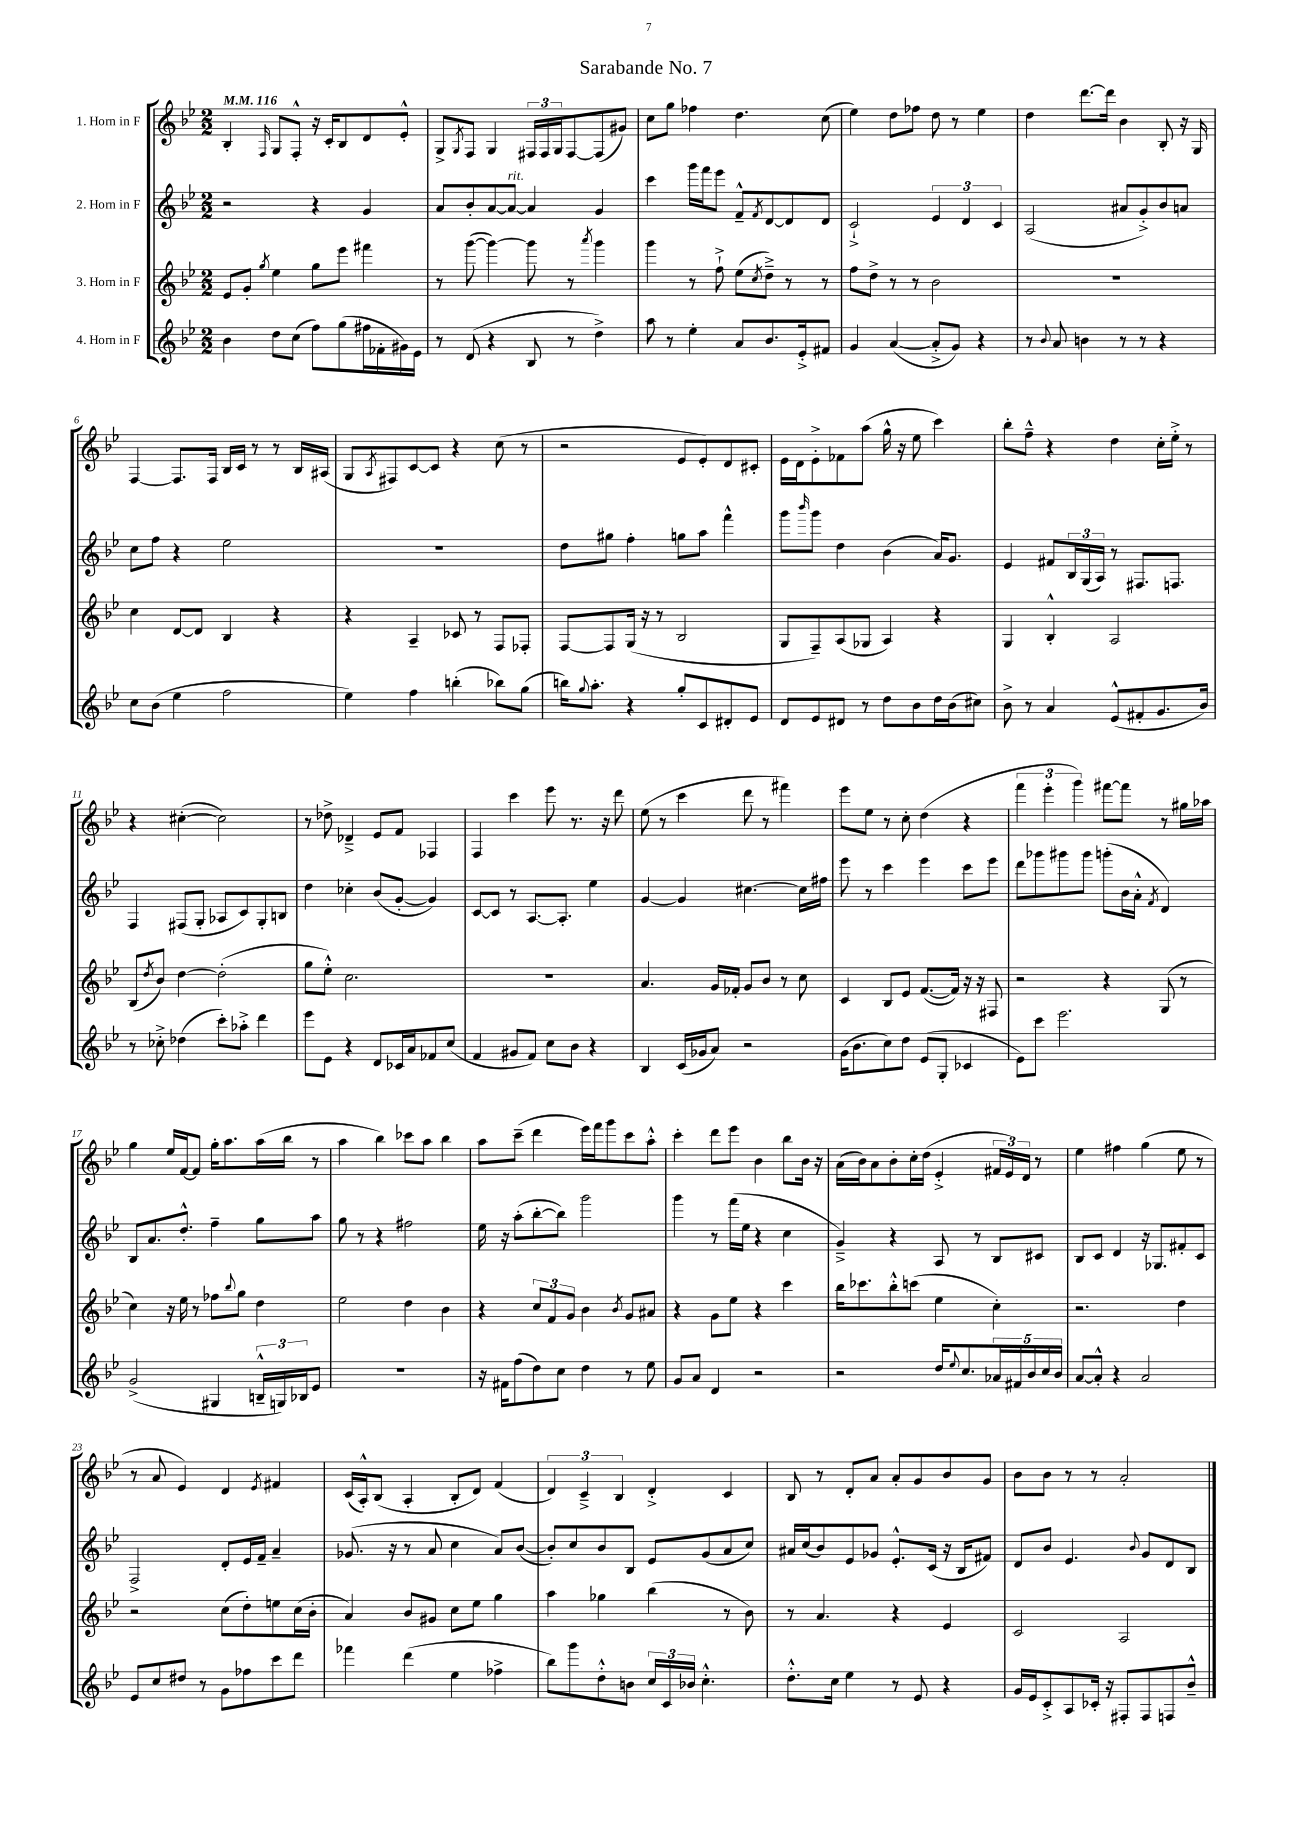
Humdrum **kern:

**kern	**kern	**kern	**kern
*staff4	*staff3	*staff2	*staff1
*clefG2	*clefG2	*clefG2	*clefG2
*k[b-e-]	*k[b-e-]	*k[b-e-]	*k[b-e-]
*M2/2	*M2/2	*M2/2	*M2/2
*MM116	*MM116	*MM116	*MM116
4b-	8e-	2r	4B-'
.	8g'	.	.
.	8qgg	.	16qqF
8dd	4ee-	.	8G
(8cc	.	.	8F'^^
8ff)	8gg	4r	16r
.	.	.	16c'
(8gg	8eee-	.	8B-
16ff#	4fff#	4g	8d
16f-'	.	.	.
16g#)	.	.	8e-'^^
16e-	.	.	.
=	=	=	=
8r	8r	8a	8G^
.	.	.	8qG
(8d	([8ggg	8b-'	8F
4r	4ggg_)	[8a	4G
.	.	8a_	.
8B-	8ggg]	4a]	24F#
.	.	.	24F#
.	.	.	24G
8r	8r	.	[8F#
.	8qaaa	.	.
4dd^)	4ggg	4g	(8F#]
.	.	.	8g#)
=	=	=	=
8aa	4ggg	4ccc	8cc
8r	.	.	8gg
4ee-'	8r	16ggg	4ff-
.	.	16fff	.
.	8ff`^	8eee-	.
8a	(8ee-	8f~^^	4.dd
.	8qcc	8qf	.
8.b-	8dd~^)	[8d	.
.	8r	8d]	.
16e-'^	.	.	.
8f#	8r	8d	(8cc
=	=	=	=
4g	8ff	2c`^	4ee-)
.	8dd^	.	.
([4a	8r	.	8dd
.	8r	.	8ff-
8a'^]	2b-	6e-	8dd
8g)	.	.	8r
.	.	6d	.
4r	.	.	4ee-
.	.	6c	.
=	=	=	=
8r	1r	(2A	4dd
8qqb-	.	.	.
8a	.	.	.
4b	.	.	[8.ddd
.	.	.	16ddd]
8r	.	8a#	4b-
8r	.	8g'^)	.
4r	.	8b-	8B-'
.	.	8a	16r
.	.	.	16G
=	=	=	=
8cc	4cc	8cc	[4F
(8b-	.	8ff	.
4ee-	[8d	4r	8.F]
.	8d]	.	.
.	.	.	16F
2ff	4B-	2ee-	16B-
.	.	.	16c
.	.	.	8r
.	4r	.	8r
.	.	.	16B-
.	.	.	(16A#
=	=	=	=
4ee-)	4r	1r	8G
.	.	.	8qA
.	.	.	8F#)
4ff	4A~	.	[8c
.	.	.	8c]
(4bb'	8c-	.	4r
.	8r	.	.
8bb-)	8F	.	(8cc
(8gg	8F-'	.	8r
=	=	=	=
16bb)	[8F	8dd	2r
8qqgg	.	.	.
8.aa'	.	.	.
.	8F]	8gg#	.
4r	(16G	4ff'	.
.	16r	.	.
.	8r	.	.
8gg'	2B-	8gg	8e-
8c	.	8aa	8e-')
8d#'	.	4fff^^	8d
8e-	.	.	8c#'
=	=	=	=
8d	8G	8ggg	16e-
.	.	.	16d
.	.	16qqbbb-	.
8e-	8F~)	8ggg	8e-'^
8d#	(8A	4dd	8f-
8r	8G-	.	(8aa
8dd	4A)	(4b-	16gg^^
.	.	.	16r
8b-	.	.	8ee-
16dd	4r	16a)	4ccc)
(16b-	.	8.g	.
8cc#)	.	.	.
=	=	=	=
8b-^	4G	4e-	8bb-'
8r	.	.	8ff~^^
4a	4B-'^^	8f#	4r
.	.	24B-	.
.	.	(24G	.
.	.	24A)	.
(8e-^^	2A	8r	4dd
8f#'	.	8.F#	.
8.g	.	.	16cc'
.	.	8.F	16ee-'^
.	.	.	8r
16b-)	.	.	.
=	=	=	=
8r	(8B-	4F	4r
.	8qdd	.	.
8cc-'^	8b-)	.	.
(4dd-	[4dd	(8F#	([4cc#'
.	.	8G'	.
8ccc')	(2dd']	8A-	2cc#])
8aa-'^	.	8c)	.
4ddd	.	8G'	.
.	.	8B	.
=	=	=	=
8eee-	8gg	4dd	8r
8e-	8ee-'^^)	.	8dd-^
4r	2.cc	4cc-'	4d-~^
8d	.	(8b-	8e-
16c-	.	[8g'	8f
16a	.	.	.
8f-	.	4g])	4F-
(8cc	.	.	.
=	=	=	=
4f	1r	[8c	4F
.	.	8c]	.
8g#	.	8r	4ccc
8f)	.	[8.A	.
8cc	.	.	8eee-
.	.	8.A']	.
8b-	.	.	8.r
4r	.	4ee-	.
.	.	.	16r
.	.	.	8ddd
=	=	=	=
4B-	4.a	[4g	(8ee-
.	.	.	8r
(16c	.	4g]	4ccc
16g-	.	.	.
8a)	16g	.	.
.	16f-'	.	.
2r	8g	[4.cc#	8ddd
.	8b-	.	8r
.	8r	.	4fff#)
.	8cc	16cc#]	.
.	.	16ff#	.
=	=	=	=
(16g	4c	8eee-	8eee-
8.b-	.	.	.
.	.	8r	8ee-
8cc)	8B-	4ccc	8r
8dd	8e-	.	8cc'
(8e-	([8.f	4eee-	(4dd
8G'	.	.	.
.	16f])	.	.
4c-	16r	8ccc	4r
.	16r	.	.
.	8F#	8eee-	.
=	=	=	=
8e-)	2r	8ddd	6fff
8ccc	.	8ggg-	.
.	.	.	6eee-'
2.eee-	.	8ggg#	.
.	.	.	6ggg)
.	.	8ggg#	.
.	4r	(8ggg'	[8fff#
.	.	16b-	8fff#]
.	.	16a'^^	.
.	.	8qf	.
.	(8G	4d)	8r
.	8r	.	16gg#
.	.	.	16aa-
=	=	=	=
(2g^	4cc)	8B-	4gg
.	.	8.a	.
.	16r	.	16ee-
.	16ee-	8.dd'^^	[16f
.	8r	.	8f]
4G#	8ff-	4ff~	16gg'
.	.	.	8.aa
.	8qqbb-	.	.
.	8gg	.	.
24B~^^	4dd	8gg	(16aa
24G)	.	.	.
.	.	.	16bb-
24B-	.	.	.
8e-	.	8aa	8r
=	=	=	=
1r	2ee-	8gg	4aa
.	.	8r	.
.	.	4r	4bb-)
.	4dd	2ff#	8ccc-
.	.	.	8aa
.	4b-	.	4bb-
=	=	=	=
16r	4r	16ee-	8aa
16f#	.	16r	.
(8ff	.	(8aa'	(8ccc~
8dd)	12cc	[8bb-'	4ddd
.	12f	.	.
8cc	.	8bb-])	.
.	12g	.	.
4dd	4b-	2ggg	16eee-)
.	.	.	16fff
.	.	.	8ggg
.	8qb-	.	.
8r	8g	.	8ccc
8ee-	8a#	.	8aa'^^
=	=	=	=
8g	4r	4ggg	4ccc'
8a	.	.	.
4d	8g	8r	8ddd
.	8ee-	(16fff	8eee-
.	.	16ee-	.
2r	4r	4r	4b-
.	4ccc	4cc	8bb-
.	.	.	16b-
.	.	.	16r
=	=	=	=
2r	16bb-	4g~^)	(16a
.	8.ccc-	.	16b-)
.	.	.	8a
.	8bb-'^^	4r	8b-'
.	(8ccc	.	16cc'
.	.	.	(16dd
16dd	4ee-	8A	4e-'^
8qqee-	.	.	.
8.cc	.	.	.
.	.	8r	.
20a-	4cc')	8B-	24f#
.	.	.	24e-)
20f#	.	.	.
.	.	.	24d
20b-	.	.	.
.	.	8c#	8r
20cc	.	.	.
20b-	.	.	.
=	=	=	=
[8a	2.r	8B-	4ee-
8a'^^]	.	8c	.
4r	.	4d	4ff#
2a	.	16r	(4gg
.	.	8.G-	.
.	4dd	8f#'	8ee-
.	.	8c	8r
=	=	=	=
8e-	2r	2F^	8r
8cc	.	.	8a
8dd#	.	.	4e-)
8r	.	.	.
8g	(8cc	8d'	4d
8ff-	8dd')	16e-	.
.	.	16f~	.
.	.	.	8qe-
8ccc	8ee	4a~	4f#
8ddd	(16cc	.	.
.	16b-'	.	.
=	=	=	=
4fff-	4a)	(8.g-	(16c
.	.	.	16A'^^)
.	.	.	(8B-
.	.	16r	.
(4ddd	8b-	8r	4A'
.	8g#	8a	.
4ee-	8cc	4cc	8B-'
.	8ee-	.	8d)
4ff-^	4gg	8a)	(4f
.	.	([8b-	.
=	=	=	=
8bb-)	4aa	8b-'])	6d)
8ggg	.	8cc	.
.	.	.	6c~^
8dd'^^	4gg-	8b-	.
.	.	.	6B-
8b	.	8B-	.
24cc	(4bb-	8e-	4d'^
24c	.	.	.
24b-	.	.	.
4.cc'^^	.	(8g	.
.	8r	8a	4c
.	8b-)	8cc)	.
=	=	=	=
8.dd'^^	8r	16a#	8B-
.	.	(16cc	.
.	4.a	8b-)	8r
16cc	.	.	.
4ee-	.	8e-	8d'
.	.	8g-	8a
8r	4r	8.e-'^^	8a'
8e-	.	.	8g
.	.	(16c	.
4r	4e-	16r	8b-
.	.	16B-	.
.	.	8f#)	8g
=	=	=	=
16g	2c	8d	8b-
16e-	.	.	.
8c'^	.	8b-	8b-
8A	.	4.e-	8r
16c-'	.	.	8r
16r	.	.	.
8F#'	2A	.	2a'
.	.	8qqb-	.
8F#	.	8g	.
8F	.	8d	.
8b-~^^	.	8B-	.
==	==	==	==
*-	*-	*-	*-
